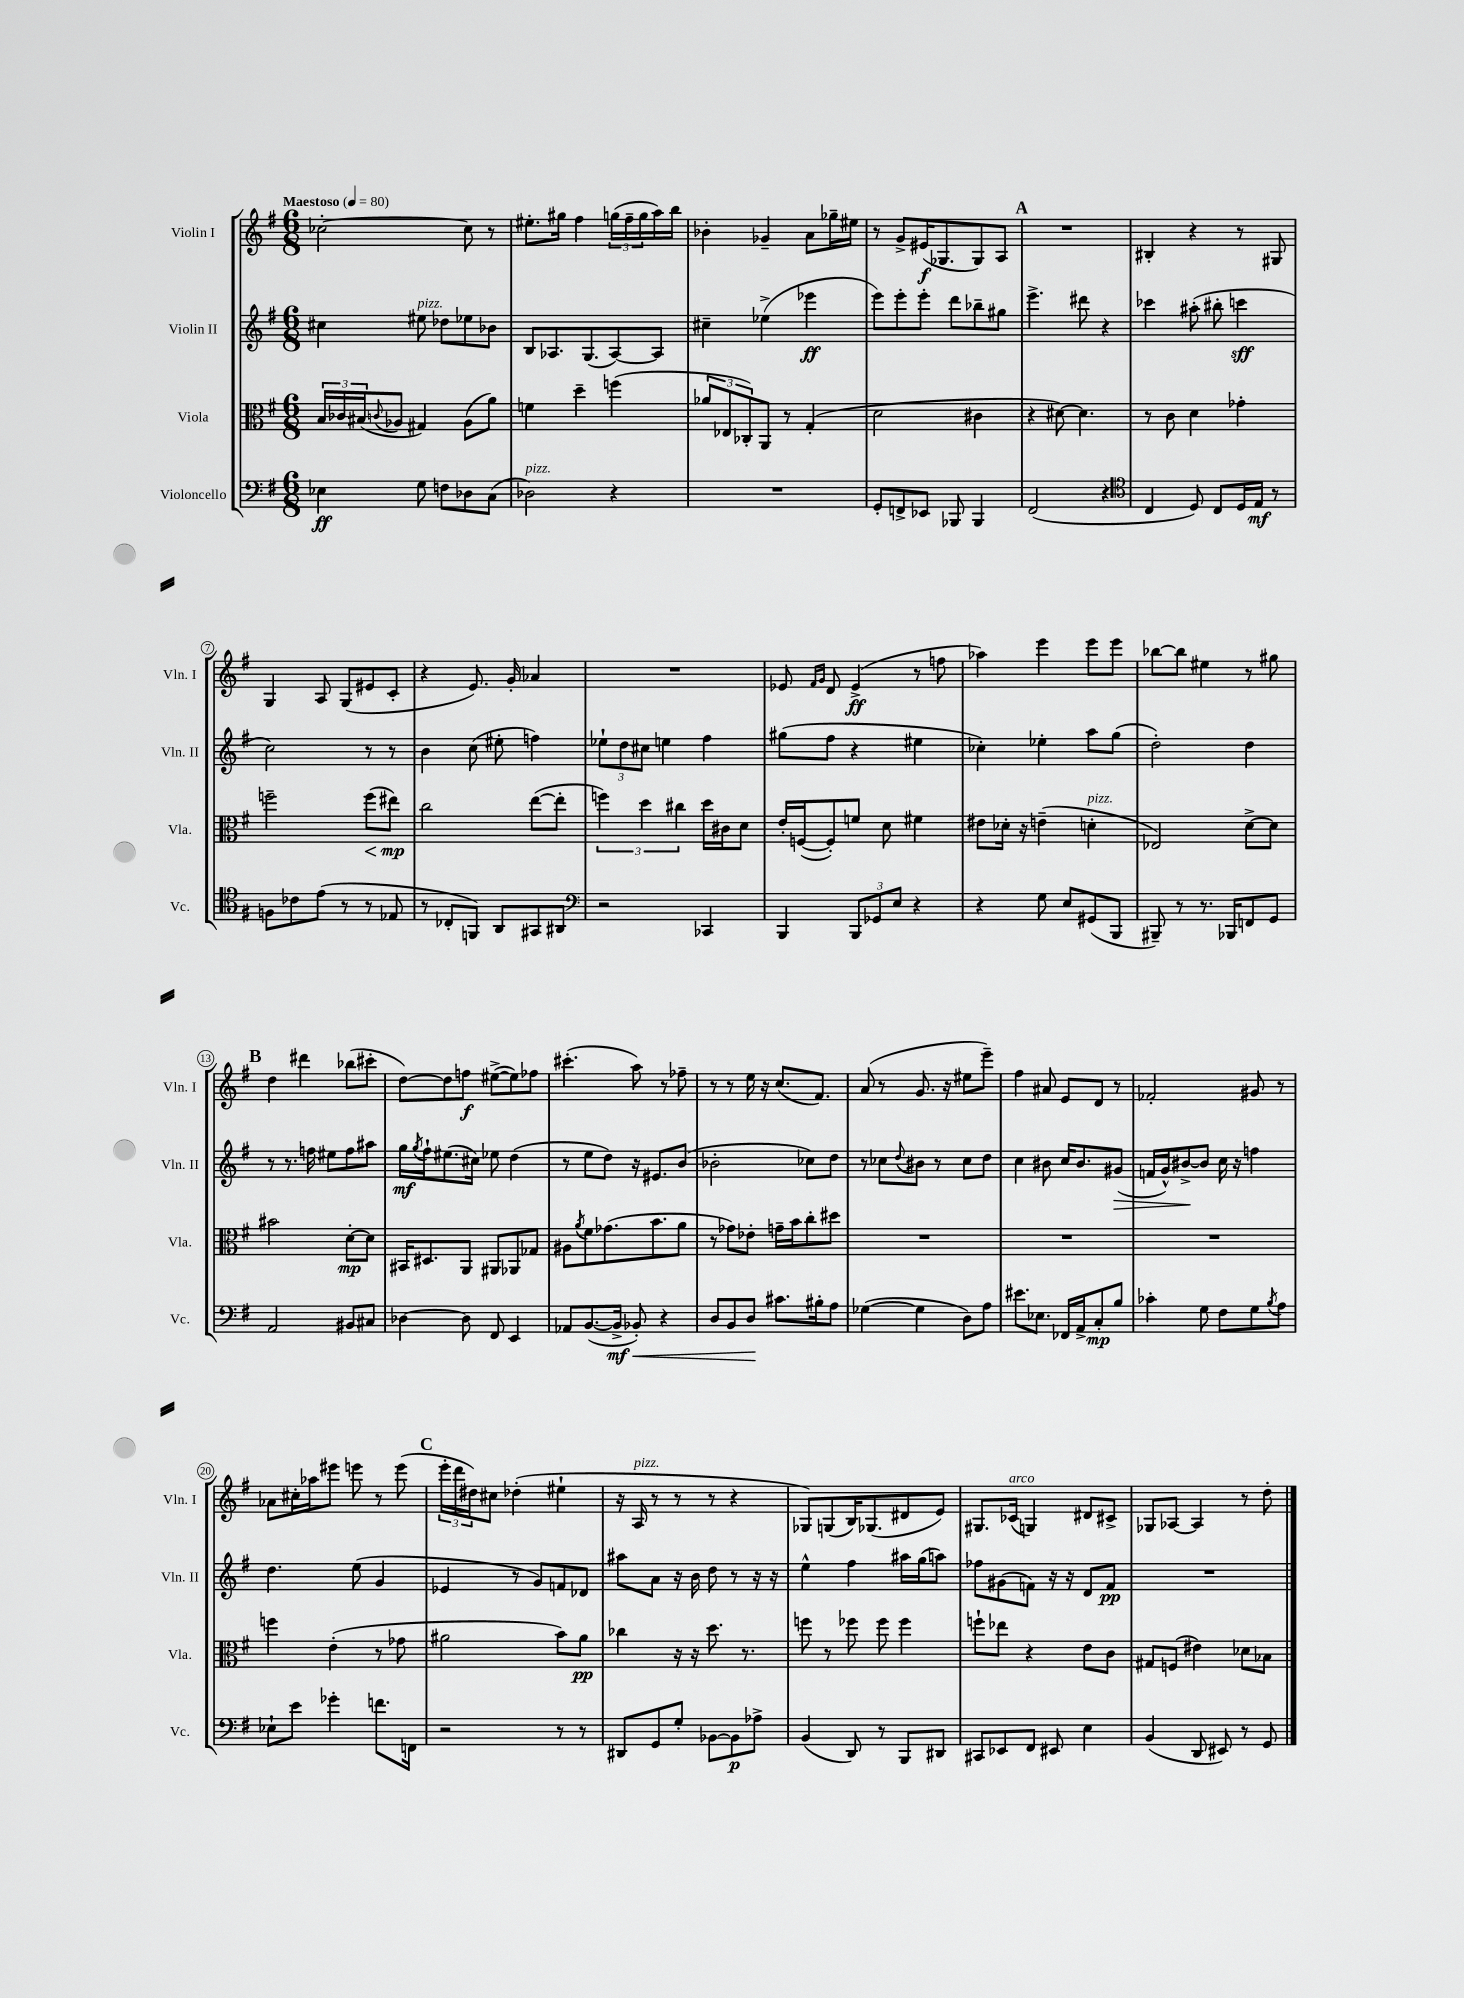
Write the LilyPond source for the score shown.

<<
\new StaffGroup <<
\new Staff = "s0" \with { instrumentName = "Violin I" shortInstrumentName = "Vln. I" } {
    \clef treble \key g \major \numericTimeSignature \time 6/8 \tempo "Maestoso" 4 = 80
    ces''2~-. ces''8 r8 |
    eis''8.-. gis''16 fis''4 \tuplet 3/2 { g''16( fis''16-- g''16 } a''16) b''16 |
    bes'4-. ges'4-- a'8 ges''16-- eis''16 |
    r8 g'8-> eis'16\f( ges8. ges8) a8 |
    \mark \markup { \bold "A" } R2. |
    bis4-. r4 r8 gis8 |
    g4 a8 g8( eis'8 c'8-. |
    r4 e'8.) g'16-. aes'4 |
    R2. |
    ees'8 \grace { fis'16 g'16 } d'8 ees'4->\ff( r8 f''8 |
    aes''4) e'''4 e'''8 e'''8 |
    bes''8~ bes''8 eis''4 r8 gis''8 |
    \mark \markup { \bold "B" } d''4 dis'''4 bes''8( cis'''8-. |
    d''8~) d''8 f''8\f eis''8~->( eis''8) fes''8 |
    cis'''4.-.( a''8) r8 fes''8-- |
    r8 r8 e''16 r16 c''8.( fis'8.) |
    a'8( r8 g'8. r16 eis''8 e'''8--) |
    fis''4 ais'8 e'8 d'8 r8 |
    fes'2-. gis'8 r8 |
    aes'8 cis''16-. aes''16 eis'''8 e'''8 r8 e'''8( |
    \mark \markup { \bold "C" } \tuplet 3/2 { e'''16-. d'''16 dis''16) } cis''8 des''4-.( eis''4-! |
    r16 a16^\markup { \italic "pizz." } r8 r8 r8 r4 |
    ges8) g8( b16) ges8.( dis'8 e'8) |
    gis8. ces'16^\markup { \italic "arco" }( g4) dis'8 cis'8-> |
    ges8 aes8~ aes4 r8 d''8-. \bar "|." |
}
\new Staff = "s1" \with { instrumentName = "Violin II" shortInstrumentName = "Vln. II" } {
    \clef treble \key g \major \numericTimeSignature \time 6/8
    cis''4 eis''8^\markup { \italic "pizz." } des''8 ees''8 bes'8 |
    b8 aes8. g8.( aes8~) aes8 |
    cis''4-- ees''4->( ees'''4\ff |
    e'''8) e'''8-. e'''8-. d'''8 bes''8-- gis''8 |
    \mark \markup { \bold "A" } e'''4.-> dis'''8 r4 |
    ces'''4 ais''8-.( bis''8-. c'''4\sff |
    c''2) r8 r8 |
    b'4 c''8( eis''8-. f''4) |
    \tuplet 3/2 { ees''8-! d''8 cis''8 } e''4 fis''4 |
    gis''8( fis''8 r4 eis''4 |
    ces''4-.) ees''4-. a''8 g''8( |
    d''2-.) d''4 |
    \mark \markup { \bold "B" } r8 r8. f''16 eis''8 f''8 ais''8 |
    g''16\mf \acciaccatura { g''8 } fis''16-! eis''8.( cis''16) ees''8 d''4( |
    r8 e''8 d''8) r16 eis'8. b'8( |
    bes'2-. ces''8) d''8 |
    r8 ces''8 \appoggiatura { d''8 } bis'8 r8 ces''8 d''8 |
    c''4 bis'8 c''16 bis'8. gis'8\>( |
    f'16 g'16-^) bis'8~->\! bis'8 c''16 r16 f''4 |
    d''4. e''8( g'4 |
    \mark \markup { \bold "C" } ees'4 r8 g'8) f'8 des'8 |
    ais''8 a'8 r16 b'16 d''8 r8 r16 r16 |
    e''4-^ fis''4 ais''16 g''16( a''8) |
    fes''8 gis'8( f'8) r16 r16 d'8 f'8\pp |
    R2. \bar "|." |
}
\new Staff = "s2" \with { instrumentName = "Viola" shortInstrumentName = "Vla." } {
    \clef alto \key g \major \numericTimeSignature \time 6/8
    \tuplet 3/2 { b16 ces'16 bis16( } \appoggiatura { c'8 } aes8 gis4) aes8( a'8) |
    f'4 d''4-- f''4( |
    \tuplet 3/2 { aes'8 ees8 ces8-.) } a,8 r8 g4-.( |
    d'2 cis'4 |
    \mark \markup { \bold "A" } r4 dis'8~) dis'4. |
    r8 c'8 d'4 ges'4-. |
    f''2-- f''8\<( eis''8\mp\!) |
    c''2 e''8~( e''8-. |
    \tuplet 3/2 { f''4) d''4 cis''4 } d''16 cis'16 d'8 |
    e'16-. f16~( f8-.) f'8 d'8 fis'4 |
    eis'8 des'16-. r16 e'4--( d'4-.^\markup { \italic "pizz." } |
    ees2) d'8~-> d'8 |
    \mark \markup { \bold "B" } bis'2 d'8~-.\mp d'8 |
    bis,16 dis8. a,8 ais,8 aes,8 ges8 |
    ais8 \acciaccatura { a'8 } fis'8 ges'8.( b'8. a'8 |
    r8 ges'8) ees'8-. g'16-- b'16 c''8-. dis''8 |
    R2. |
    R2. |
    R2. |
    f''4 e'4-.( r8 ges'8 |
    \mark \markup { \bold "C" } ais'2 b'8) ais'8\pp |
    ces''4 r16 r16 d''8. r8. |
    f''8 r8 fes''8 fes''8 fes''4 |
    f''8-! ees''8 r4 e'8 c'8 |
    gis8 f8( eis'4) des'8 bes8 \bar "|." |
}
\new Staff = "s3" \with { instrumentName = "Violoncello" shortInstrumentName = "Vc." } {
    \clef bass \key g \major \numericTimeSignature \time 6/8
    ees4\ff g8 f8 des8 c8( |
    des2^\markup { \italic "pizz." }) r4 |
    R2. |
    g,8-. f,8-> ees,8 bes,,8 bes,,4 |
    \mark \markup { \bold "A" } fis,2( r4 |
    \clef tenor c4 d8) c8 d16 e16\mf r8 |
    f8 ces'8 e'8( r8 r8 ees8 |
    r8 ces8-. f,8) a,8 gis,8 ais,8 |
    \clef bass r2 ces,4 |
    b,,4 \tuplet 3/2 { b,,8 ges,8 e8 } r4 |
    r4 g8 e8 gis,8( b,,8 |
    bis,,8--) r8 r8. bes,,16 f,8 g,8 |
    \mark \markup { \bold "B" } a,2 bis,8 cis8 |
    des4~ des8 fis,8 e,4 |
    aes,8 b,8.~( b,16->\mf\< bes,8-.) r4 |
    d8 b,8 d8\! cis'8. bis16-. a8 |
    ges4~( ges4 d8) a8 |
    eis'8. ees8. fes,16 a,16-> c8-.\mp b8 |
    ces'4-. g8 fis8 g8 \acciaccatura { b8 } a8 |
    ees8-! e'8 ges'4-. f'8. f,16 |
    \mark \markup { \bold "C" } r2 r8 r8 |
    dis,8 g,8 g8-. bes,8~ bes,8\p aes8-> |
    b,4( d,8) r8 b,,8 dis,8 |
    cis,8 ees,8 fis,8 eis,8 e4 |
    b,4( d,8 eis,8) r8 g,8 \bar "|." |
}
>>
>>
\layout { \context { \Score \override BarNumber.stencil = #(make-stencil-circler 0.1 0.3 ly:text-interface::print) } }
